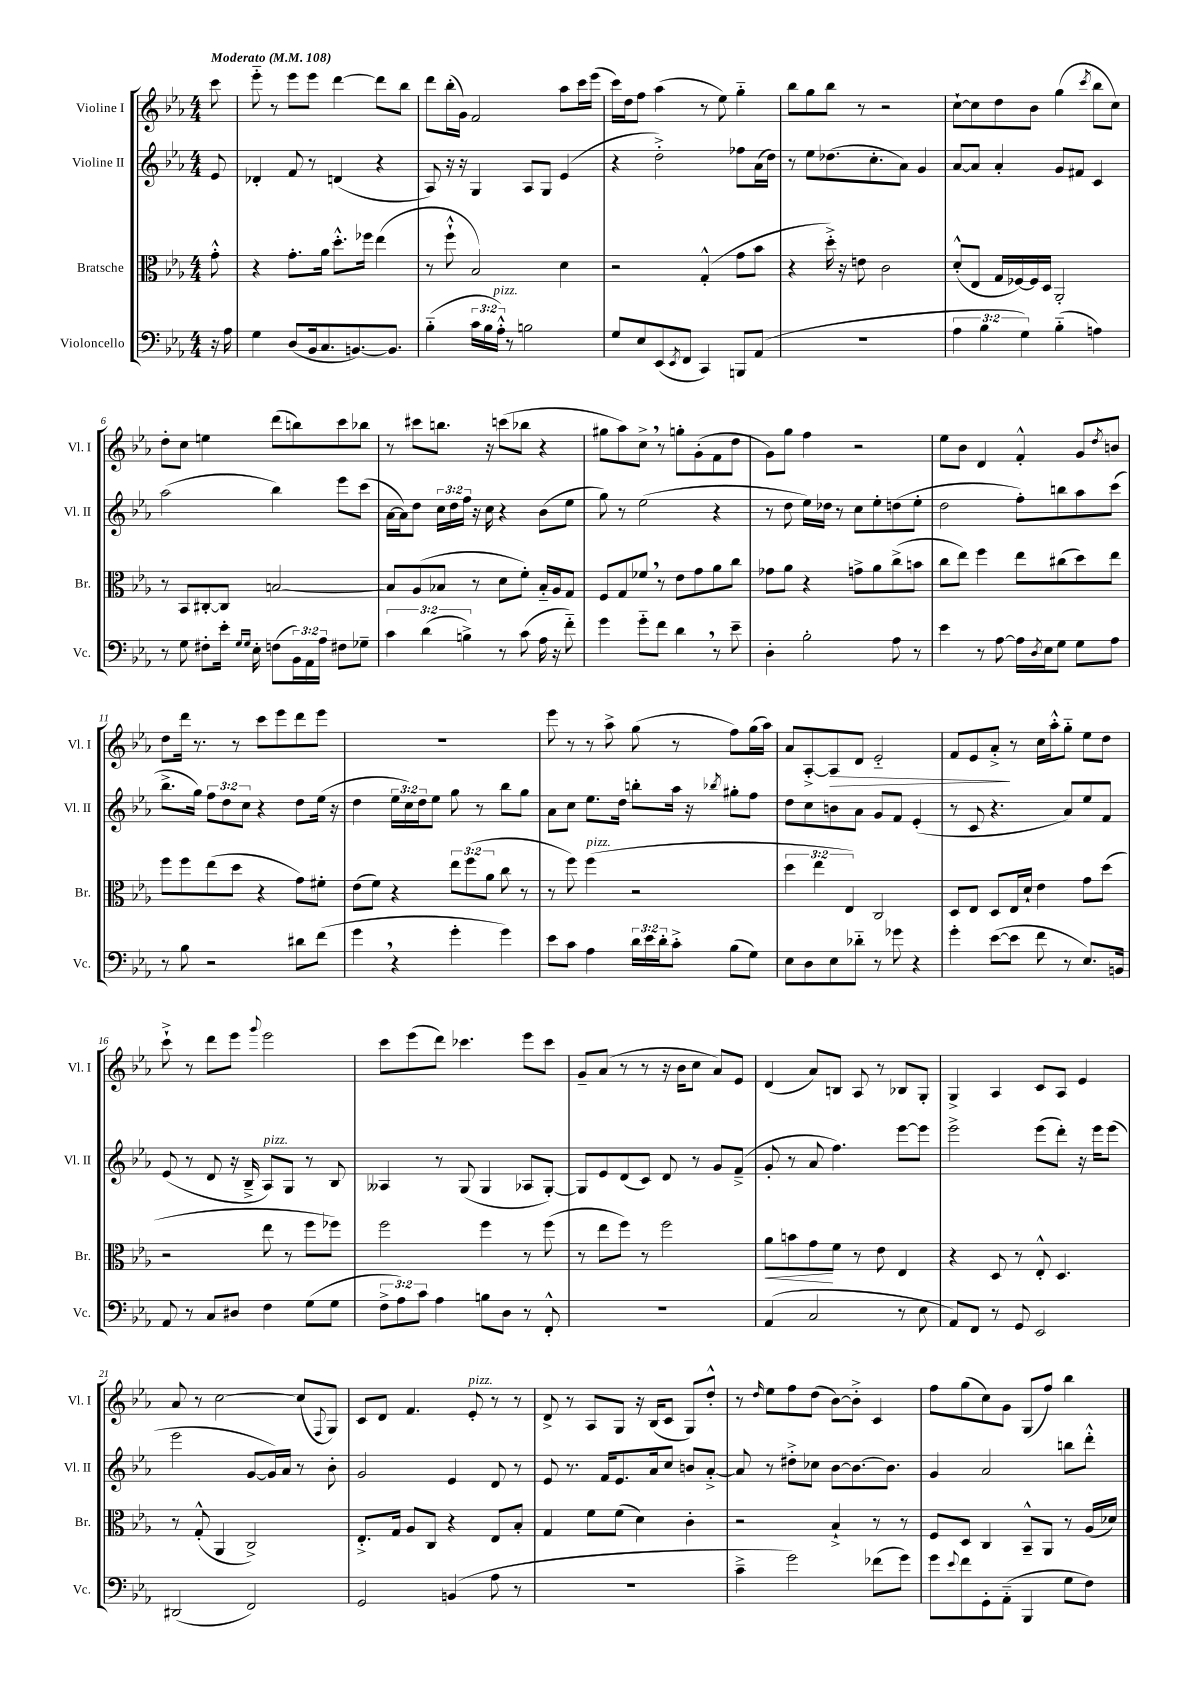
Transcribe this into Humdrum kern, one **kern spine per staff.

**kern	**kern	**kern	**kern
*staff4	*staff3	*staff2	*staff1
*clefF4	*clefC3	*clefG2	*clefG2
*k[b-e-a-]	*k[b-e-a-]	*k[b-e-a-]	*k[b-e-a-]
*M4/4	*M4/4	*M4/4	*M4/4
*MM108	*MM108	*MM108	*MM108
16r	8g'^^	8e-	8ccc
16A-	.	.	.
=	=	=	=
4G	4r	4d-'	8eee-'~
.	.	.	8r
(8D	8.g'	8f	8eee-
16BB-	.	8r	8eee-
8.C	16a-	.	.
.	8.dd'^^	(4d	[4ddd
[8.BB)	.	.	.
.	16ff-	.	.
.	(4ee-	4r	8ddd]
8.BB]	.	.	.
.	.	.	8bb-
=	=	=	=
(4B-'~	8r	8A-)	8ddd
.	8ff`^^	16r	(16bb-'
.	.	16r	16g)
24c	2B-)	4G	2f
24B-	.	.	.
24A-'^^)	.	.	.
8r	.	.	.
2B	.	8A-	.
.	.	8G	.
.	4d	(4e-	8aa-
.	.	.	16ccc
.	.	.	(16eee-
=	=	=	=
8G	2r	4r	16ccc)
.	.	.	16dd
8E-	.	.	8ff
(8EE-	.	2dd'^)	(4aa-
8qEE-	.	.	.
8FF	.	.	.
4CC)	(4G'^^	.	8r
.	.	.	8ee-)
8BBB	8g	8ff-	4gg'~
(8AA-	8b-	(16a-	.
.	.	16dd)	.
=	=	=	=
1r	4r	8r	8bb-
.	.	8ee-	8gg
.	16dd'^)	(8.dd-	8bb-
.	16r	.	.
.	8e	.	8r
.	.	8.cc'	.
.	2c	.	2r
.	.	8a-)	.
.	.	4g	.
=	=	=	=
6A-	(8d'^^	[8a-	[8cc`
.	8E-	8a-]	8cc]
6B-	.	.	.
.	16G	4a-'	8dd
.	[16F-)	.	.
6G)	.	.	.
.	16F-]	.	8b-
.	16D	.	.
(4B-'~	2AA-'	8g	(4gg
.	.	8f#	.
.	.	.	8qccc
4A)	.	4c	8bb-
.	.	.	8cc)
=	=	=	=
8r	8r	(2aa-	8dd'
8G	8BB-	.	8cc
8F#'	[8C#'	.	4ee
16e-'	8C#]	.	.
16qqG	.	.	.
16qqG	.	.	.
16E-'	.	.	.
(8F	[2B	4bb-)	(8ddd
24BB-)	.	.	8bb)
24AA-	.	.	.
24A-	.	.	.
8F#	.	8eee-	8ccc
8G-~	.	(8ccc	8bb-
=	=	=	=
6c	8B]	[16a-	8r
.	.	16a-])	.
.	(8A-	8dd	8ccc#
(6d	.	.	.
.	8B-	24cc	8.bb
.	.	24dd	.
6B^)	.	24ff	.
.	8r	16r	.
.	.	16cc	16r
8r	8d	4r	(8ccc
(8c	8f')	.	8bb-
16A-	16B-'~	(8b-	4r
16r	16A-	.	.
8f'~)	8G	8ee-	.
=	=	=	=
4g	8F	8gg)	8gg#
.	8G	8r	8aa-)
8g'~	8f-	(2ee-	8cc^
8f	8r	.	8r
4d	8e-	.	8gg'
.	8g	.	(8g'
8r	8a-	4r	8f
8e-~	8cc	.	8dd
=	=	=	=
4D'	8g-	8r	8g)
.	8a-	8dd	8gg
2B-'	4r	16ee-)	4ff
.	.	16dd-	.
.	.	8r	.
.	8g^	8cc	2r
.	8a-	8ee-'	.
8A-	(8cc^	(8dd	.
8r	8b	8ee-'	.
=	=	=	=
4e-	8cc	2dd	8ee-
.	8ee-)	.	8b-
8r	4ff	.	4d
[8A-	.	.	.
16A-]	8ee-	8ff')	4f'^^
8qD	.	.	.
16E-	.	.	.
8G	(8cc#	8bb	.
8G	8dd)	8aa-	8g
.	.	.	8qdd
8A-	8ee-	(8ccc	8b
=	=	=	=
8r	8ff	8.bb-^	8dd
8B-	8ff	.	16ddd
.	.	16gg)	8.r
2r	(8ee-	12ff	.
.	.	12dd	.
.	8dd	.	8r
.	.	12cc	.
.	4r	4r	8ccc
.	.	.	8eee-
8d#	8g)	8dd	8ddd
(8f	8f#'	(16ee-	8eee-
.	.	16r	.
=	=	=	=
4g	(8e-	4dd	1r
.	8f)	.	.
4r	4r	24ee-	.
.	.	24cc)	.
.	.	24dd	.
.	.	8ee-	.
4g'	12ee-	8gg	.
.	(12ff	.	.
.	.	8r	.
.	12a-	.	.
4g)	8cc	8bb-	.
.	8r	8gg	.
=	=	=	=
8e-	8r	8a-	8eee-
8c	8ff)	8cc	8r
4A-	(4ff	8.ee-	8r
.	.	.	8aa-^
.	.	16dd	.
24d	2r	8bb'	(8gg
24e-	.	.	.
24d'	.	.	.
8c'^	.	16aa-	8r
.	.	16r	.
.	.	8qbb-	.
(8B-	.	8gg#'	8ff)
8G)	.	8ff	(16gg
.	.	.	16aa-)
=	=	=	=
8E-	6dd	8dd	8a-
8D	.	8cc	[8A-'^
.	6ee-	.	.
8E-	.	8b	8A-]
.	6E-)	.	.
8d-'~	.	8a-	8d
8r	2C	8g	2e-'~
8g-	.	8f	.
4r	.	(4e-'	.
=	=	=	=
4g'	8D	8r	8f
.	8E-	8c	8e-
([8e-	8D	4.r	8a-'^
8e-]	16E-	.	8r
.	16d`	.	.
8f	4e-	.	16cc
.	.	.	16aa-'^^
8r	.	8a-)	8gg'~
8.E-)	8g	8ee-	8ee-
.	(8dd	8f	8dd
16BB	.	.	.
=	=	=	=
8AA-	2r	(8e-	8ccc`^
8r	.	8r	8r
8C	.	8d	8ddd
8D#	.	16r	8eee-
.	.	16B-~^	.
.	.	.	8qqggg
4F	8ee-	8A-)	2eee-
.	8r	8G	.
(8G	8ff	8r	.
8G	8ff-)	8B-	.
=	=	=	=
12F^	2ff	4A--	8ccc
12A-)	.	.	.
.	.	.	(8eee-
12c	.	.	.
4A-	.	8r	8ddd)
.	.	(8G	4.ccc-
8B	4ff	4G	.
8D	.	.	.
8r	8r	8A-	8eee-
8FF'^^	(8ff	[8G')	8ccc-
=	=	=	=
1r	8r	8G]	8g~
.	8ee-	8e-	(8a-
.	8ff)	(8d	8r
.	8r	8c)	8r
.	2ff	8d	16r
.	.	.	16b-
.	.	8r	8cc
.	.	8g	8a-)
.	.	(8f~^	8e-
=	=	=	=
(4AA-	8a-	8g'	(4d
.	8b	8r	.
2C	8g	8a-	8a-)
.	8f	4.ff)	8B
.	8r	.	8A-
.	8e-	.	8r
8r	4E-	[8eee-	8B-
8E-	.	8eee-]	8G'
=	=	=	=
8AA-)	4r	2eee-^	4G^
8FF	.	.	.
8r	8D	.	4A-
8GG	8r	.	.
2EE-	8E-'^^	(8eee-	8c
.	4.D	8ddd')	8A-
.	.	16r	4e-
.	.	16eee-	.
.	.	(8eee-	.
=	=	=	=
(2DD#	8r	2eee-	8a-
.	(8G'^^	.	8r
.	4AA-	.	[2cc
2FF)	2C^)	[8g	.
.	.	16g])	.
.	.	16a-	.
.	.	8r	(8cc]
.	.	.	8qqF
.	.	8b-'	8G)
=	=	=	=
2GG	8.E-'^	2g	8c
.	.	.	8d
.	16G	.	.
.	8A-	.	4.f
.	8C	.	.
(4BB	4r	4e-	.
.	.	.	8e-'
8A-	8E-	8d	8r
8r	8B-'	8r	8r
=	=	=	=
1r	4G	8e-	8d^
.	.	8.r	8r
.	8f	.	8A-
.	.	16f	.
.	(8f	8.e-	8G
.	4d)	.	16r
.	.	16a-	(16B-
.	.	8cc	8c
.	4c'	8b	8G)
.	.	[8a-'^	8dd'^^
=	=	=	=
4c~^	2r	8a-]	8r
.	.	.	16qqdd
.	.	8r	8ee-
2g)	.	8dd#'^	8ff
.	.	8cc-	(8dd
.	4B-`^	[8b-	[8b-)
.	.	8.b-_	8b-'^]
(8f-	8r	.	4c
.	.	8.b-]	.
8g)	8r	.	.
=	=	=	=
8g	8F	4g	8ff
8qqe-	.	.	.
8f	8D	.	(8gg
8GG'	4C	2a-	8cc)
(8AA-'~	.	.	8g
4BBB-	8BB-~^^	.	(8G
.	8AA-	.	8ff)
8G	8r	8bb	4bb-
8F)	(16A-	8ddd'^^	.
.	16d-)	.	.
==	==	==	==
*-	*-	*-	*-
